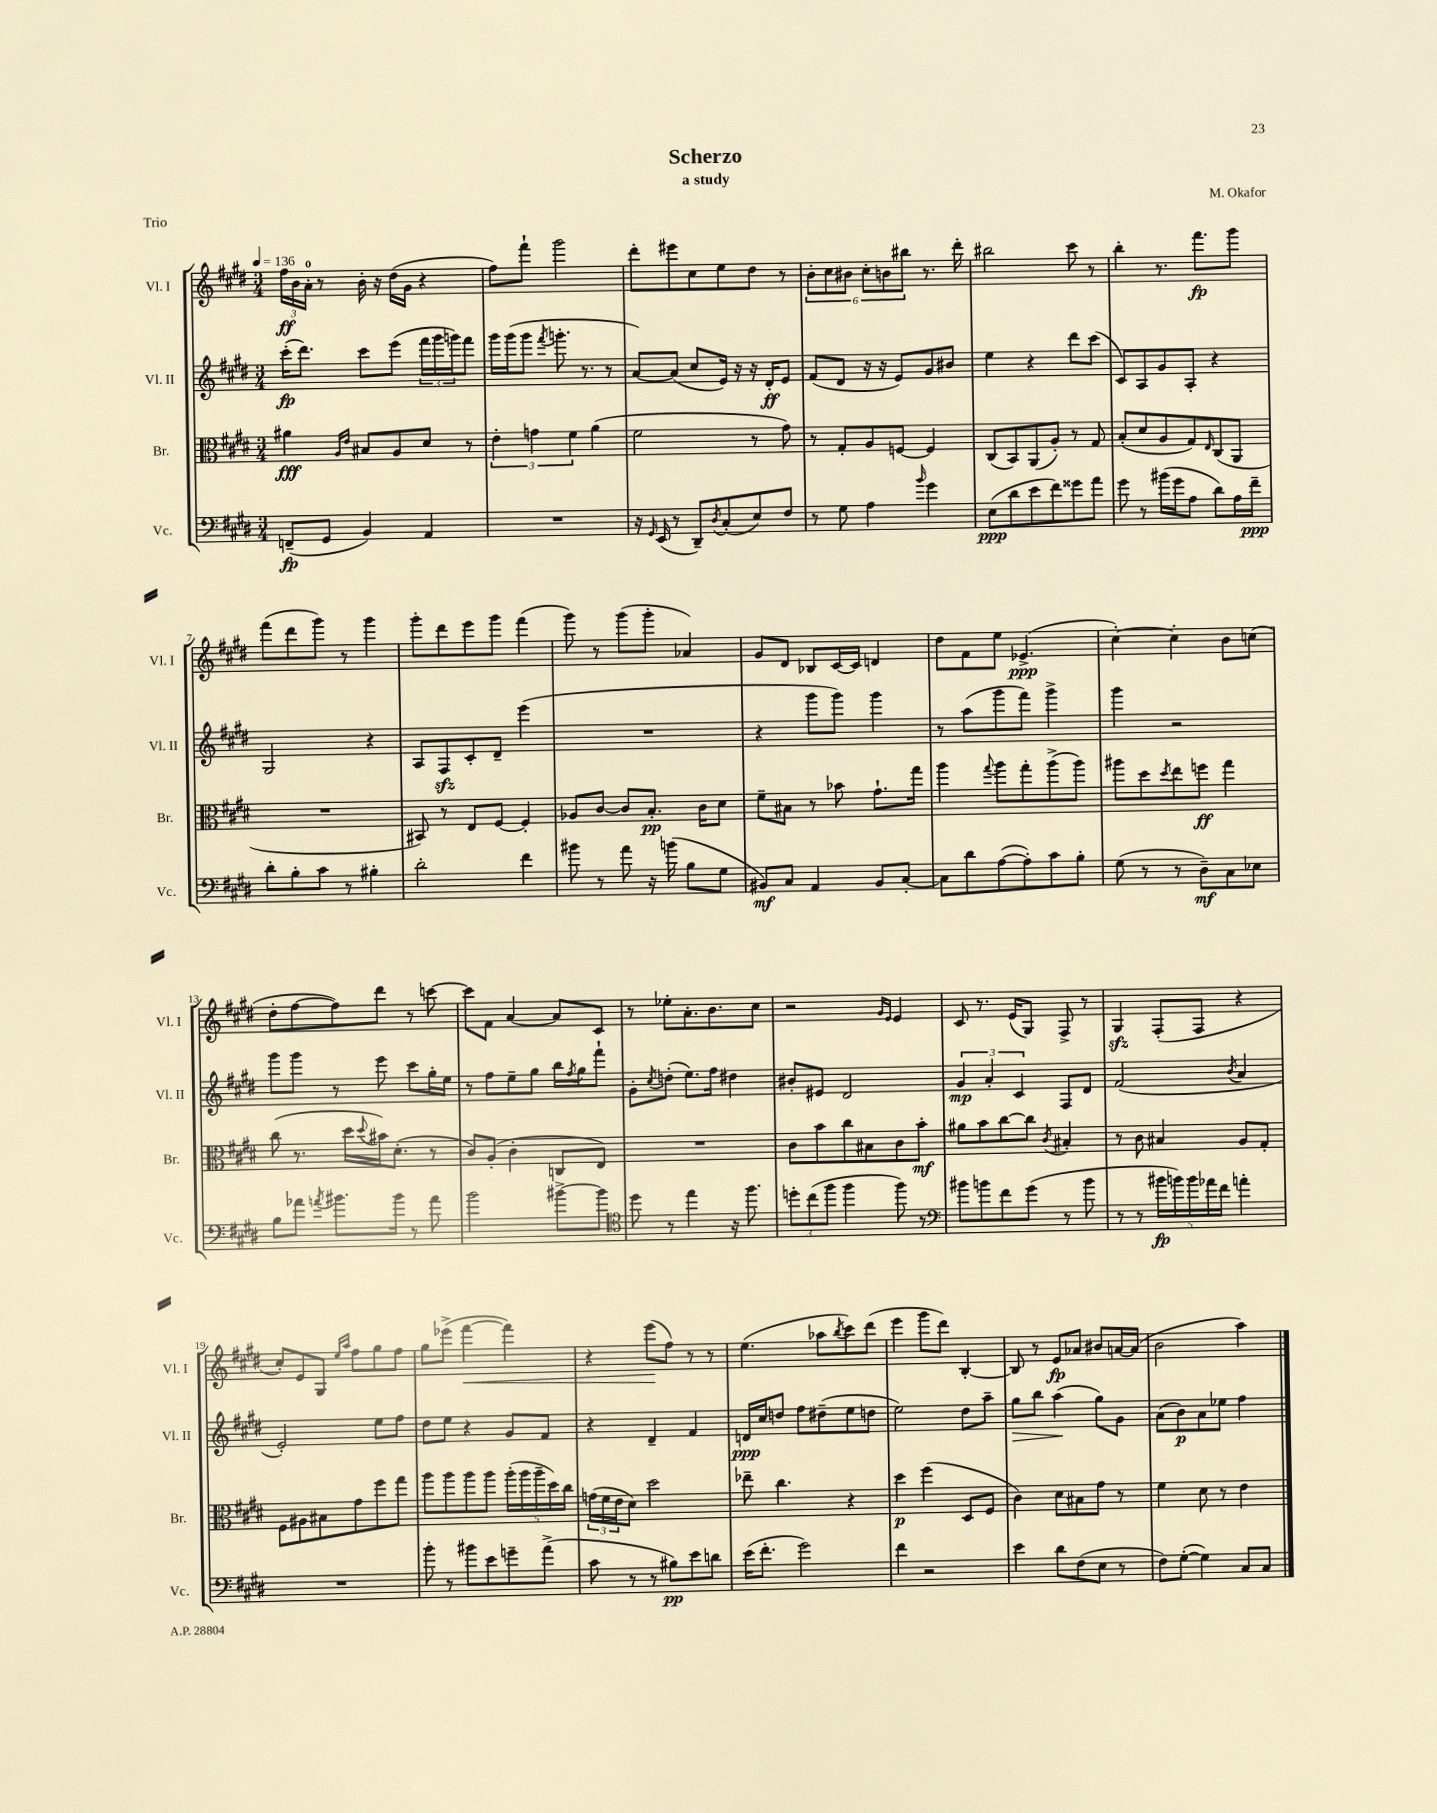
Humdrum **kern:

**kern	**dynam	**kern	**dynam	**kern	**dynam	**kern	**dynam
*part4	*part4	*part3	*part3	*part2	*part2	*part1	*part1
*staff4	*staff4	*staff3	*staff3	*staff2	*staff2	*staff1	*staff1
*I"Vc.	*	*I"Br.	*	*I"Vl. II	*	*I"Vl. I	*
*I'Vc.	*	*I'Br.	*	*I'Vl. II	*	*I'Vl. I	*
*clefF4	*	*clefC3	*	*clefG2	*	*clefG2	*
*k[f#c#g#d#]	*	*k[f#c#g#d#]	*	*k[f#c#g#d#]	*	*k[f#c#g#d#]	*
*M3/4	*	*M3/4	*	*M3/4	*	*M3/4	*
*MM136	*	*MM136	*	*MM136	*	*MM136	*
=1	=1	=1	=1	=1	=1	=1	=1
(8FFn~/L	fp	4a#X\	fff	(16ccc#'\KL	fp	24ff#\LL	ff
.	.	.	.	.	.	24b\	.
.	.	.	.	8.ddd#\J)	.	.	.
.	.	.	.	.	.	24a'\JJ	.
8GG#/J	.	.	.	.	.	8r	.
.	.	16qqA/LL	.	.	.	.	.
.	.	16qqe/JJ	.	.	.	.	.
4BB/)	.	8B#X/L	.	8ccc#\L	.	16b'\	.
.	.	.	.	.	.	16r	.
.	.	8A/	.	(8eee\J	.	(16dd#\LL	.
.	.	.	.	.	.	16g#\JJ	.
4AA/	.	8d#/J	.	24fff#\LL	.	4r	.
.	.	.	.	24ggg#\	.	.	.
.	.	.	.	24gggn\J)	.	.	.
.	.	8r	.	8fff#\J	.	.	.
=2	=2	=2	=2	=2	=2	=2	=2
2.r	.	6e'\	.	16ggg#\LL	.	8ff#\L)	.
.	.	.	.	(16ggg#\J	.	.	.
.	.	.	.	8ggg#\J	.	8fff#`\J	.
.	.	6gn\	.	.	.	.	.
.	.	.	.	8qfff#/	.	.	.
.	.	.	.	8.gggn'\	.	2ggg#\	.
.	.	6f#\	.	.	.	.	.
.	.	.	.	8.r	.	.	.
.	.	(4a\	.	.	.	.	.
.	.	.	.	8r	.	.	.
=3	=3	=3	=3	=3	=3	=3	=3
16r	.	2f#\	.	[8a/L)	.	8ddd#'\L	.
16qqGG#/	.	.	.	.	.	.	.
(16EE/	.	.	.	.	.	.	.
8r	.	.	.	(8a/J]	.	8eee#X\	.
8DD#~/L)	.	.	.	8cc#/L	.	8cc#\	.
8qD#/	.	.	.	.	.	.	.
(8C#'/	.	.	.	16e/Jk)	.	8ee\	.
.	.	.	.	16r	.	.	.
8E/)	.	8r	.	16r	.	8dd#\J	.
.	.	.	.	16d#'/KL	ff	.	.
8F#/J	.	8g#\)	.	8e/J	.	8r	.
=4	=4	=4	=4	=4	=4	=4	=4
8r	.	8r	.	(8f#/L	.	12b'\L	.
.	.	.	.	.	.	12cc#\	.
8G#\	.	8G#'/L	.	8d#/J	.	.	.
.	.	.	.	.	.	12b#X\J	.
4A\	.	8A/	.	16r	.	12cc#'\L	.
.	.	.	.	16r	.	.	.
.	.	.	.	.	.	12bn\	.
.	.	[8Fn/J	.	8e/L)	.	.	.
.	.	.	.	.	.	12bb#X\J	.
16qqb/	.	.	.	.	.	.	.
4g#\	.	4F/]	.	8g#/	.	8.r	.
.	.	.	.	8b#X/J	.	.	.
.	.	.	.	.	.	16ddd#'\	.
=5	=5	=5	=5	=5	=5	=5	=5
(8E\L	ppp	(8C#/L	.	4ee\	.	2bb#X\	.
8d#\	.	8BB/)	.	.	.	.	.
8e\	.	(8AA/	.	4r	.	.	.
8f#\)	.	8A'/J)	.	.	.	.	.
8g##X\	.	8r	.	8ddd#\L	.	8ccc#\	.
8a\J	.	8G#/	.	(8ccc#\J	.	8r	.
=6	=6	=6	=6	=6	=6	=6	=6
8g#\	.	(8B'/L	.	8c#/L)	.	4bb'\	.
8r	.	8d#/	.	8A/	.	.	.
(16b#X\LL	.	8A/	.	8g#/	.	8.r	.
16g#\J	.	.	.	.	.	.	.
8A\J	.	8G#/)	.	8A'/J	.	.	.
.	.	.	.	.	.	8.fff#\L	fp
.	.	16qqE/	.	.	.	.	.
8d#\L)	.	(8C#/	.	4r	.	.	.
16A\L	.	8AA/J	.	.	.	8ggg#\J	.
16f#~\JJ	ppp	.	.	.	.	.	.
!!LO:LB:g=z
=7	=7	=7	=7	=7	=7	=7	=7
8d#'\L	.	2.r	.	2G#/	.	(8fff#\L	.
8B'\	.	.	.	.	.	8ddd#\	.
8c#\J	.	.	.	.	.	8ggg#\J)	.
8r	.	.	.	.	.	8r	.
4B#X'\	.	.	.	4r	.	4ggg#\	.
=8	=8	=8	=8	=8	=8	=8	=8
2d#'\	.	8BB#X/)	.	8A/L	.	8ggg#'\L	.
.	.	8r	.	8F#zz/	.	8ddd#\	.
.	.	8E/L	.	8c#'/	.	8eee\	.
.	.	[8F#/J	.	8d#~/J	.	8ggg#\J	.
4f#\	.	4F#'/]	.	(4eee\	.	(4fff#\	.
=9	=9	=9	=9	=9	=9	=9	=9
8b#X\	.	8A-X/L	.	2.r	.	8ggg#\)	.
8r	.	[8c#/J	.	.	.	8r	.
8a\	.	8c#/L]	.	.	.	(8ggg#\L	.
16r	.	8.B'/J	pp	.	.	8ggg#'\J	.
(16bn\	.	.	.	.	.	.	.
8B\L	.	.	.	.	.	4a-X/)	.
.	.	16c#\KL	.	.	.	.	.
8G#\J	.	8d#\J	.	.	.	.	.
=10	=10	=10	=10	=10	=10	=10	=10
8BB#X/L)	mf	8f#~\L	.	4r	.	8g#/L	.
8C#/J	.	8B#X\J	.	.	.	8d#/J	.
4AA/	.	8r	.	8ggg#\L	.	8B-X/L	.
.	.	8b-X\	.	8ggg#\J)	.	[16c#/L	.
.	.	.	.	.	.	16c#/JJ]	.
8BB#/L	.	8.g#`\L	.	4ggg#\	.	4dn/	.
[8C#'/J	.	.	.	.	.	.	.
.	.	16gg#\Jk	.	.	.	.	.
=11	=11	=11	=11	=11	=11	=11	=11
8C#\L]	.	4aa\	.	8r	.	8dd#\L	.
8d#\	.	.	.	(8aa\L	.	8f#\	.
.	.	8qqgg#/	.	.	.	.	.
([8A\	.	8aa\L	.	8ggg#\	.	8ee\J	.
8A'\])	.	8gg#'\	.	8fff#\J)	.	(4.e-X^/	ppp
8c#\	.	(8aa^\	.	4ggg#^\	.	.	.
8B'\J	.	8aa\J)	.	.	.	.	.
=12	=12	=12	=12	=12	=12	=12	=12
(8G#\	.	8aa#X\L	.	4ggg#\	.	[4cc#'\)	.
8r	.	8dd#\	.	.	.	.	.
.	.	8qdd#/	.	.	.	.	.
8r	.	8ee\	.	2r	.	4cc#'\]	.
8D#~\L)	mf	8ffn\J	ff	.	.	.	.
8C#\	.	4gg#\	.	.	.	8b\L	.
8E-X\J	.	.	.	.	.	(8ccn\J	.
!!LO:LB:g=z
=13	=13	=13	=13	=13	=13	=13	=13
8B\L	.	(8cc#\	.	8ggg#\L	.	8dd#'\L	.
8a-X\J	.	8.r	.	8ggg#\J	.	[8ff#\	.
8qan/	.	.	.	.	.	.	.
8.b#X\L	.	.	.	8r	.	8ff#\])	.
.	.	16dd#\LL	.	.	.	.	.
.	.	8qqdd#/	.	.	.	.	.
.	.	16b#X\J)	.	8eee\	.	8ddd#\J	.
16b#\Jk	.	(8.d#'\J	.	.	.	.	.
8r	.	.	.	8ccc#\L	.	8r	.
8a\	.	8r	.	16gg#'\L	.	[8cccn\	.
.	.	.	.	16ee\JJ	.	.	.
=14	=14	=14	=14	=14	=14	=14	=14
2b\	.	8c#/L)	.	8r	.	8ccc\L]	.
.	.	(8A'/J	.	8ff#\L	.	8f#\J	.
.	.	4c#'\	.	8ee~\	.	[4a/	.
.	.	.	.	8gg#\J	.	.	.
[8b#X^\L	.	8Cn/L	.	16bb\LL	.	8a/L]	.
.	.	.	.	8qff#/	.	.	.
.	.	.	.	16gg#\J	.	.	.
8b#\J]	.	8E/J)	.	8fff#`\J	.	8c#/J	.
=15	=15	=15	=15	=15	=15	=15	=15
*clefC4	*	*	*	*	*	*	*
8dd#\	.	2.r	.	8g#'\L	.	8r	.
.	.	.	.	8qcc#/	.	.	.
8r	.	.	.	(8ddn'\J	.	8ee-X'\L	.
4ee\	.	.	.	8.ee\L)	.	8.a'\	.
.	.	.	.	16ff#\Jk	.	8.b\	.
16r	.	.	.	4dd#X\	.	.	.
8.ff#\	.	.	.	.	.	.	.
.	.	.	.	.	.	8cc#\J	.
=16	=16	=16	=16	=16	=16	=16	=16
12ddn'\L	.	8c#\L	.	8b#X'/L	.	2r	.
(12cc#\	.	.	.	.	.	.	.
.	.	8b\	.	8e#X/J	.	.	.
12ff#\J	.	.	.	.	.	.	.
4ff#\	.	8cc#\	.	2d#/	.	.	.
.	.	8B#X\	.	.	.	.	.
.	.	.	.	.	.	16qqg#/LL	.
.	.	.	.	.	.	16qqe/JJ	.
8ff#\)	.	8c#\	.	.	.	4e/	.
8r	.	8b'\J	mf	.	.	.	.
=17	=17	=17	=17	=17	=17	=17	=17
*clefF4	*	*	*	*	*	*	*
8b#X\L	.	8a#X\L	.	6g#/	mp	8c#/	.
8bn\	.	8b\	.	.	.	8.r	.
.	.	.	.	6a'/	.	.	.
8f#\	.	[8cc#\	.	.	.	.	.
.	.	.	.	.	.	(16e/KL	.
.	.	.	.	6c#/	.	.	.
(8g#\J	.	8cc#\J]	.	.	.	8G#/J)	.
.	.	8qc#/	.	.	.	.	.
8r	.	4B#X'/	.	8F#/L	.	8F#^/	.
8b\	.	.	.	8d#/J	.	8r	.
=18	=18	=18	=18	=18	=18	=18	=18
8r	.	8r	.	(2f#/	.	4G#zz/	.
8r	.	8c#\	.	.	.	.	.
20b#X\LL	fp	4B#X/	.	.	.	(8F#'/L	.
20bn\)	.	.	.	.	.	.	.
20b\	.	.	.	.	.	.	.
.	.	.	.	.	.	8F#/J	.
20a-X\	.	.	.	.	.	.	.
20f#\JJ	.	.	.	.	.	.	.
.	.	.	.	8qb/	.	.	.
4an'\	.	8A/L	.	4a/	.	4r	.
.	.	8G#'/J	.	.	.	.	.
!!LO:LB:g=z
=19	=19	=19	=19	=19	=19	=19	=19
2.r	.	8F#\L	.	2e'/)	.	8cc#'/L)	.
.	.	8A#X\	.	.	.	8e/	.
.	.	8B#X\	.	.	.	8G#/J	.
.	.	.	.	.	.	16qqee/LL	.
.	.	.	.	.	.	16qqaa/JJ	.
.	.	8g#\	.	.	.	8ff#\L	.
.	.	8ff#\	.	8ee\L	.	8gg#\	.
.	.	8gg#\J	.	8ff#\J	.	8ff#\J	.
=20	=20	=20	=20	=20	=20	=20	=20
8b'\	.	8aa\L	.	8dd#\L	.	8gg#\L	.
8r	.	8aa\	.	8ee\J	.	(8eee-X^\J	.
!	!	!	!	!	!	!	!LO:HP:b
8b#X\L	.	8aa\	.	4r	.	[4fff#\	<
8e\	.	8aa\J	.	.	.	.	.
8gn~\	.	(20aa'\LL	.	8g#/L	.	4fff#\])	.
.	.	20aa\	.	.	.	.	.
.	.	20aa~\	.	.	.	.	.
(8a^\J	.	.	.	8f#/J	.	.	.
.	.	20dd#\)	.	.	.	.	.
.	.	20cc#\JJ	.	.	.	.	.
=21	=21	=21	=21	=21	=21	=21	=21
8c#\	.	(24gn\LL	.	4r	.	4r	.
.	.	24f#\	.	.	.	.	.
.	.	24e\J	.	.	.	.	.
8r	.	8d#\J)	.	.	.	.	.
8r	.	2dd#\	.	4d#~/	.	(8eee\L	.
8B#X\L)	pp	.	.	.	.	8ff#\J)	[
8e\	.	.	.	4f#/	.	8r	.
8dn\J	.	.	.	.	.	8r	.
=22	=22	=22	=22	=22	=22	=22	=22
(16e\KL	.	8ee-X~\	.	16dn/LL	ppp	(4.ee\	.
8.f#'\J	.	.	.	16cc#/J	.	.	.
.	.	4.cc#\	.	8ddn/J	.	.	.
2g#\)	.	.	.	8ff#\L	.	.	.
.	.	.	.	(8dd#X~\	.	8aa-X\L	.
.	.	.	.	.	.	8qbb/	.
.	.	4r	.	8ee\	.	8ccc#\)	.
.	.	.	.	8ddn\J	.	(8ddd#\J	.
=23	=23	=23	=23	=23	=23	=23	=23
4f#\	.	4dd#\	p	2ee\)	.	4eee\	.
2r	.	(4ff#\	.	.	.	8ggg#\L	.
.	.	.	.	.	.	8ddd#\J)	.
.	.	8D#/L	.	8dd#\L	.	[4B'/	.
.	.	8F#/J	.	8aa~\J	.	.	.
=24	=24	=24	=24	=24	=24	=24	=24
!	!	!	!	!	!LO:HP:b	!	!
4e\	.	4c#\)	.	8gg#\L	>	8B/]	.
.	.	.	.	8bb\J	.	8r	.
8d#\L	.	8d#\L	.	(4aa\	.	8e/L	fp
(8F#\	.	8B#X\	.	.	.	8a-X/J	.
8E\J	.	8g#\J	.	8gg#\L)	]	8b#X/L	.
8r	.	8r	.	8g#\J	.	[16an/L	.
.	.	.	.	.	.	(16a/JJ]	.
=25	=25	=25	=25	=25	=25	=25	=25
8F#\L)	.	4f#\	.	(8a\L	.	2b\	.
([8G#'\J	.	.	.	8b\)	p	.	.
4G#\])	.	8d#\	.	8a\	.	.	.
.	.	8r	.	8ee-X\J	.	.	.
8C#/L	.	4e\	.	4ff#\	.	4aa\)	.
8C#/J	.	.	.	.	.	.	.
==	==	==	==	==	==	==	==
*-	*-	*-	*-	*-	*-	*-	*-
